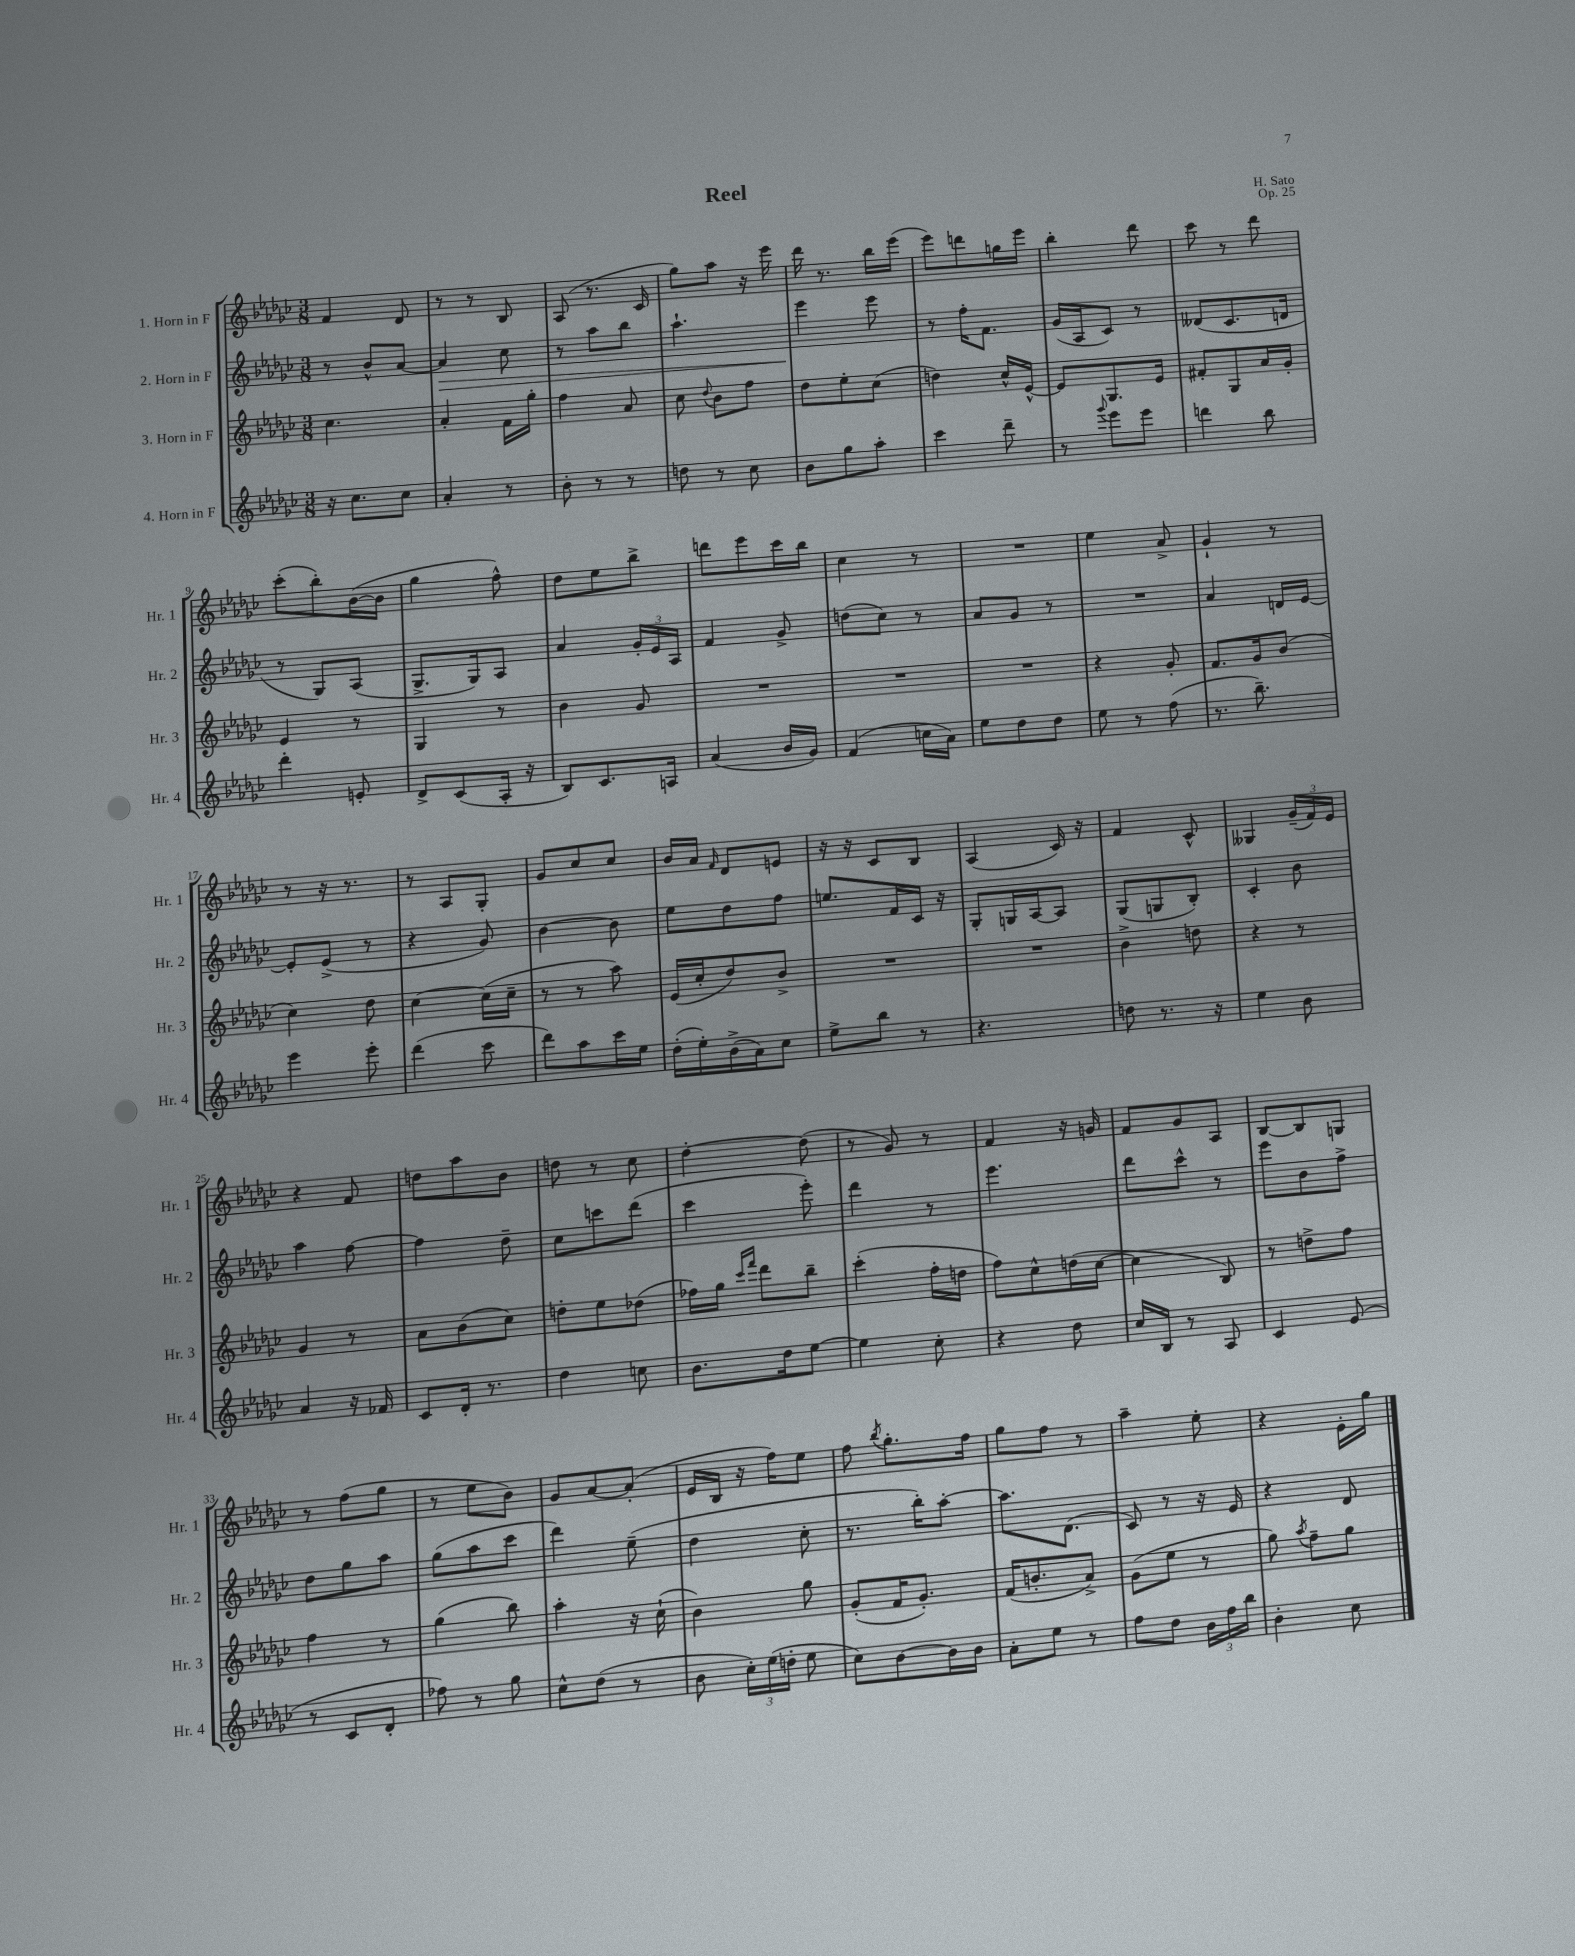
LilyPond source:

\header { title = "Reel" composer = "H. Sato" opus = "Op. 25" }
<<
\new StaffGroup <<
\new Staff = "s0" \with { instrumentName = "1. Horn in F" shortInstrumentName = "Hr. 1" } {
    \clef treble \key ges \major \numericTimeSignature \time 3/8
    \autoBeamOff f'4 des'8 |
    r8 r8 bes8 |
    aes8( r8. ces'16 |
    ges''8[) aes''8] r16 ees'''16 |
    des'''16 r8. bes''16[ ees'''16]( |
    ees'''8[) d'''8 g''16 ees'''16] |
    bes''4-. des'''8 |
    ces'''8 r8 des'''8 |
    ces'''8[-.( bes''8-.) bes'16~( bes'16] |
    ges''4 f''8-^) |
    des''8[ ees''8 bes''8]-> |
    d'''8[ ees'''8 ces'''16 bes''16] |
    ces''4 r8 |
    R4. |
    ees''4 aes'8-> |
    ges'4-! r8 |
    r8 r16 r8. |
    r8 aes8[ ges8]-. |
    ges'8[ ces''8 ces''8] |
    bes'16[ aes'16] \grace { f'16 } des'8[ e'8] |
    r16 r16 ces'8[ bes8] |
    aes4( ces'16) r16 |
    f'4 ces'8-^ |
    geses4 \tuplet 3/2 { ges'16[--( f'16) ees'16] } |
    r4 f'8 |
    d''8[ aes''8 bes'8] |
    d''8 r8 ces''8 |
    des''4~-. des''8( |
    r8 ges'8) r8 |
    f'4 r16 g'16 |
    f'8[ ges'8 aes8] |
    bes8[~ bes8 g8] |
    r8 f''8[( ges''8] |
    r8 ees''8[ bes'8]) |
    ges'8[ aes'8~ aes'8]-.( |
    ees'16[ bes16] r16 f''16[) ees''8] |
    f''8 \acciaccatura { bes''8 } ges''8.[-. f''16] |
    ges''8[ f''8] r8 |
    aes''4-- ees''8-. |
    r4 ees'16[-. ges''16] \bar "|." |
}
\new Staff = "s1" \with { instrumentName = "2. Horn in F" shortInstrumentName = "Hr. 2" } {
    \clef treble \key ges \major \numericTimeSignature \time 3/8
    \autoBeamOff r8 bes'8[-^ aes'8]~ |
    aes'4\> ces''8 |
    r8 aes''8[ bes''8] |
    aes''4.-! |
    ees'''4\! ees'''8 |
    r8 f''16[-. f'8.] |
    ges'16[( aes16 ces'8]) r8 |
    deses'8[( ces'8. d'16] |
    r8 ges8[) aes8]( |
    ges8.[-> ges16) aes8] |
    aes'4 \tuplet 3/2 { ges'16[-. ees'16 aes16] } |
    f'4 ges'8-> |
    d''8[( ces''8]) r8 |
    aes'8[ ges'8] r8 |
    R4. |
    aes'4 d'16[ ees'16]~ |
    ees'8[-. ees'8]->( r8 |
    r4 ges'8) |
    bes'4~ bes'8 |
    ees''8[ des''8 f''8] |
    e''8.[ f'16 ces'16] r16 |
    ges8[-. g16 aes16~ aes8] |
    ges8[( g8 bes8]-.) |
    ces'4-. bes'8 |
    aes''4 f''8~ |
    f''4 des''8-- |
    ces''8[ c'''8 des'''8]( |
    ces'''4 ees'''8-.) |
    des'''4 r8 |
    ees'''4. |
    des'''8[ ces'''8]-^ r8 |
    ees'''8[ bes'8 f''8]-> |
    des''8[ ges''8 aes''8] |
    ges''8[( aes''8 ces'''8] |
    des'''4) ees''8--( |
    des''4 ces''8-. |
    r8. bes''16[-.) aes''8]~-. |
    aes''8.[ des'8.]( |
    ces'8) r8 r16 ees'16 |
    r4 des'8 \bar "|." |
}
\new Staff = "s2" \with { instrumentName = "3. Horn in F" shortInstrumentName = "Hr. 3" } {
    \clef treble \key ges \major \numericTimeSignature \time 3/8
    \autoBeamOff ces''4. |
    aes'4-. f'16[ ges''16]-. |
    f''4 aes'8 |
    ces''8 \appoggiatura { des''8 } bes'8[ f''8] |
    des''8[ ees''8-. ces''8]( |
    d''4) ces''16[-^ ees'16]~-^ |
    ees'8[ ges8. ees'16] |
    fis'8[-. ges8 aes'16 ges'16]-. |
    ees'4 r8 |
    ges4 r8 |
    bes'4 ges'8 |
    R4. |
    R4. |
    R4. |
    r4 ges'8-. |
    f'8.[ ges'16 bes'8]( |
    ces''4) des''8 |
    ces''4~ ces''16[( ces''16]-- |
    r8 r8 aes''8) |
    ees'16[( ces''16-. des''8) bes'8]-> |
    R4. |
    R4. |
    bes'4-> d''8 |
    r4 r8 |
    ges'4 r8 |
    aes'8[ bes'8( ces''8]) |
    d''8[-. ees''8 des''8]( |
    fes''16[) ges''16] \grace { ces'''16[ f'''16] } des'''8[ bes''8]-- |
    ces'''4-.( f''16[-. d''16] |
    f''8[) ces''8-^ d''16( ces''16]~ |
    ces''4 bes8) |
    r8 d''8[-> f''8] |
    f''4 r8 |
    ges''4( bes''8) |
    aes''4-. r16 ces''16-!( |
    bes'4) ges''8 |
    ges'8[-.( f'16 ges'8.]-.) |
    f'16[( b'8.-. aes'8]->) |
    ges'8[( ees''8] r8 |
    ges''8) \acciaccatura { aes''8 } f''8[-- ges''8] \bar "|." |
}
\new Staff = "s3" \with { instrumentName = "4. Horn in F" shortInstrumentName = "Hr. 4" } {
    \clef treble \key ges \major \numericTimeSignature \time 3/8
    \autoBeamOff r16 ces''8.[ ces''8] |
    aes'4-. r8 |
    bes'8-. r8 r8 |
    d''8 r8 ces''8 |
    bes'8[ ges''8 aes''8]-. |
    ces'''4 des'''8-- |
    r8 \appoggiatura { ges'''8 } ees'''8[ ees'''8] |
    d'''4 bes''8 |
    des'''4-. e'8-. |
    des'8[-> ces'8( aes16]-. r16 |
    bes8[) ces'8. a16] |
    aes'4( bes'16[ ges'16]) |
    f'4( c''16[ aes'16]) |
    ees''8[ des''8 des''8] |
    ees''8 r8 f''8( |
    r8. bes''8.--) |
    ees'''4 ees'''8-. |
    des'''4( ces'''8 |
    des'''8[) aes''8 ces'''16 ees''16] |
    des''16[-.( ees''16-.) bes'16->( aes'16) ces''8] |
    ees''8[-> bes''8] r8 |
    r4. |
    d''8 r8. r16 |
    ees''4 bes'8 |
    aes'4 r16 fes'16 |
    ces'8[ des'16]-. r8. |
    des''4 c''8 |
    bes'8.[ des''16 ees''8]~ |
    ees''4 ces''8-. |
    r4 des''8 |
    ces''16[ bes16] r8 aes8 |
    ces'4 ees'8( |
    r8 ces'8[ des'8]-. |
    fes''8) r8 ges''8 |
    ces''8[-^ des''8]( r8 |
    bes'8 \tuplet 3/2 { ces''16[-.) ees''16( d''16]-. } ees''8 |
    ces''8[) bes'8~ bes'16 bes'16] |
    aes'8[-. ees''8] r8 |
    f''8[ des''8] \tuplet 3/2 { bes'16[ f''16 bes''16] } |
    bes'4-. ces''8 \bar "|." |
}
>>
>>
